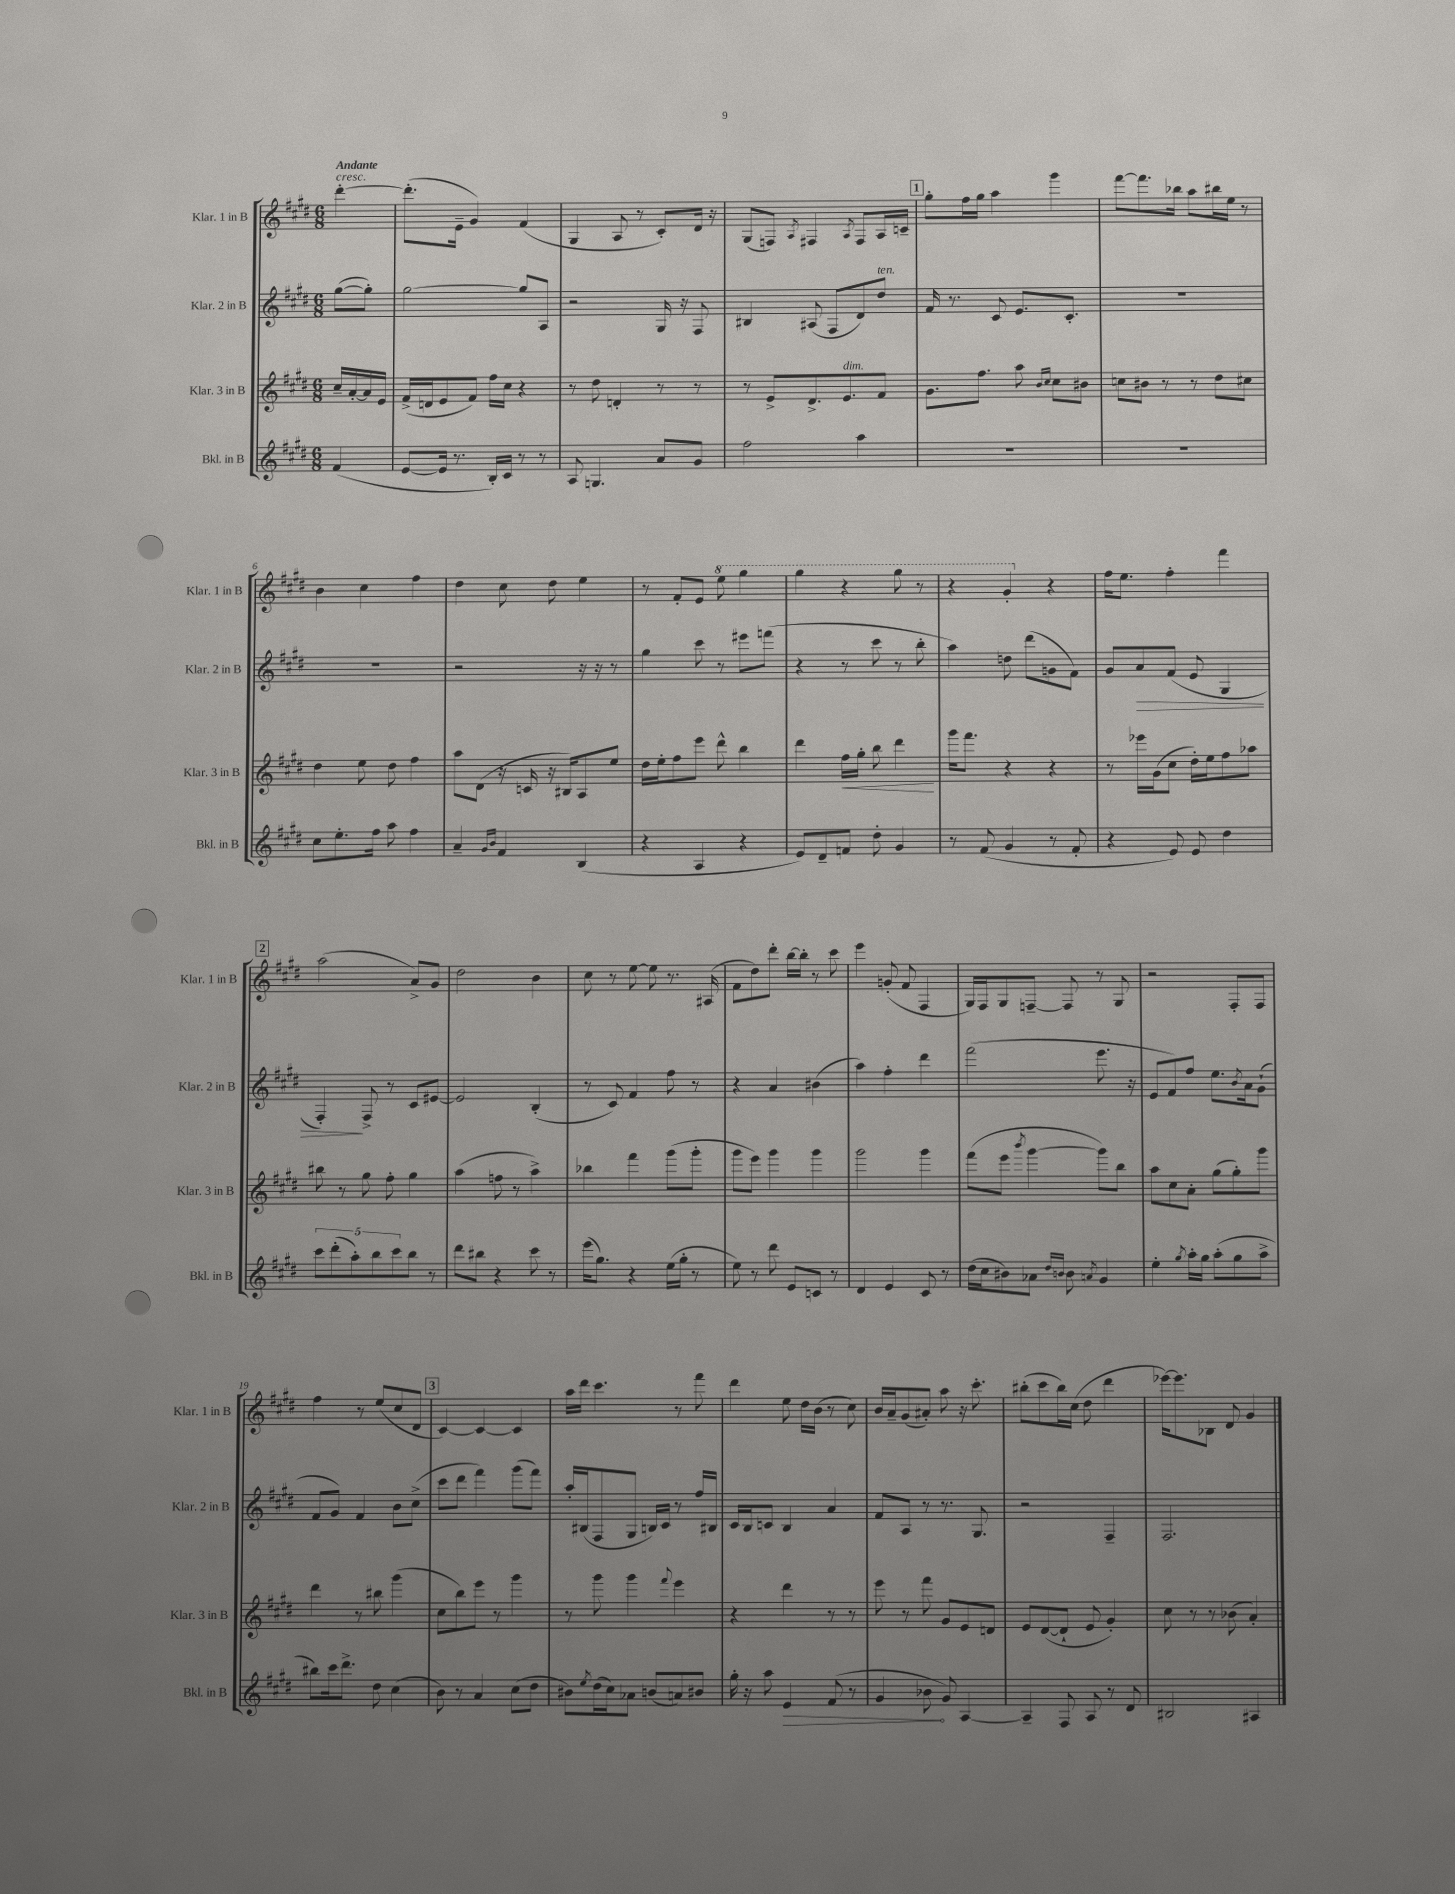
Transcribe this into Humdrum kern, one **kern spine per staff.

**kern	**kern	**kern	**kern
*staff4	*staff3	*staff2	*staff1
*clefG2	*clefG2	*clefG2	*clefG2
*k[f#c#g#d#]	*k[f#c#g#d#]	*k[f#c#g#d#]	*k[f#c#g#d#]
*M6/8	*M6/8	*M6/8	*M6/8
(4f#/	16cc#~/LL	([8gg#\L	[4ddd#'\
.	[16a'/	.	.
.	16a/]	8gg#'\]J)	.
.	16e/JJ	.	.
=	=	=	=
[8e/L	(16f#^/LL	[2gg#\	(8.ddd#'\]L
.	16d/J	.	.
16e/]Jk	8e/	.	.
8.r	.	.	16e~\Jk
.	8f#/J)	.	4g#/)
16B'/LL)	16ff#\LL	.	.
16c#/JJ	16cc#\JJ	.	.
8r	4r	8gg#/]L	(4f#/
8r	.	8A/J	.
=	=	=	=
8A/	8r	2r	4G#/
4.G/	8dd#\	.	.
.	4d'/	.	8A/
.	.	.	8r
8a/L	8r	16G#/	8c#'/L)
.	.	16r	.
8g#/J	8r	8F#/	16d#/Jk
.	.	.	16r
=	=	=	=
2ff#\	8r	4B#/	(8G#/L
.	8e^/L	.	8F/J)
.	.	.	8qA/
.	8.d#^/	(8A#/	4F#/
.	.	8F#/L	.
.	8.e/	.	.
.	.	.	8qA/
4aa\	.	8d#/)	8F#/L
.	8f#/J	8dd#/J	16A/L
.	.	.	16c~/JJ
=	=	=	=
2.r	8.g#\L	16f#/	8gg#'\L
.	.	8.r	.
.	.	.	16ff#\L
.	8.ff#\J	.	16gg#\JJ
.	.	8c#/	4aa\
.	8aa\	8.e/L	.
.	16qqb/LL	.	.
.	16qqcc#/JJ	.	.
.	8cc#\L	.	4ggg#\
.	.	8.c#'/J	.
.	8b#\J	.	.
=	=	=	=
2.r	8cc\L	2.r	[8fff#\L
.	8b#\J	.	8.fff#\]
.	8r	.	.
.	.	.	16bb-\Jk
.	8r	.	8aa\L
.	8dd#\L	.	16bb#\L
.	.	.	16ee\JJ
.	8cc#\J	.	8r
=	=	=	=
8cc#\L	4dd#\	2.r	4b\
8.ee'\	.	.	.
.	8ee\	.	4cc#\
16ff#\Jk	.	.	.
8aa\	8dd#\	.	.
4ff#\	4ff#\	.	4ff#\
=	=	=	=
4a~/	8aa\L	2r	4dd#\
.	(8d#\J	.	.
16qqg#/LL	.	.	.
16qqb/JJ	.	.	.
4f#/	16r	.	8cc#\
.	16c/	.	.
.	16r	.	8dd#\
.	16B#/LK)	.	.
(4B/	8A/	16r	4ee\
.	.	16r	.
.	8ee/J	8r	.
=	=	=	=
4r	16dd#\LL	4gg#\	8r
.	16ee'\J	.	.
.	8ff#\	.	8f#'/L
4A/	8eee\J	8ccc#\	8e/J
.	8ddd#^^\	8r	8eee\
4r	4bb\	8eee#\L	4ggg#\
.	.	(8fff\J	.
=	=	=	=
8e/L)	4ddd#\	4r	4ggg#\
8d#~/	.	.	.
8f/J	16ff#\LL	8r	4r
.	16gg#'\JJ	.	.
8dd#'\	8bb\	8ccc#\	.
4g#/	4ddd#\	8r	8ggg#\
.	.	8bb'\	8r
=	=	=	=
8r	16ggg#\LK	4aa\)	4r
.	8.fff#\J	.	.
(8f#/	.	.	.
4g#/	4r	8dd\	4gg#'/
.	.	(8ddd#\L	.
8r	4r	8g\	4r
8f#'/	.	8f#\J)	.
=	=	=	=
4r	8r	8g#/L	16ff#\LK
.	.	.	8.ee\J
.	16eee-\LL	8a/	.
.	(16g#\J	.	.
8e/)	8cc#\J	(8f#/J	4ff#'\
8e/	16dd#'\LL)	8e/	.
.	16ee\J	.	.
4dd#\	8ff#\	4G#/	4fff#\
.	8aa-\J	.	.
=	=	=	=
10ccc#\L	8bb#\	4F#'/)	(2aa\
(10ddd#'\	.	.	.
.	8r	.	.
10aa'\)	.	.	.
.	8gg#\	8F#^/	.
10bb\	.	.	.
.	8ff#'\	8r	.
10ccc#\	.	.	.
8bb\J	4gg#\	8c#/L	8a^/L)
8r	.	[8e#/J	8g#/J
=	=	=	=
8ddd#\L	(4aa\	2e#/]	2dd#\
8bb#\J	.	.	.
4r	8ff\	.	.
.	8r	.	.
8ccc#\	4aa^\)	(4B'/	4b\
8r	.	.	.
=	=	=	=
(16eee\LK	4bb-\	8r	8cc#\
8.gg#\J)	.	.	.
.	.	8c#/)	8r
4r	4fff#\	4f#/	[8ee\
.	.	.	8ee\]
(16ee\LL	(8ggg#\L	8ff#\	8.r
16gg#'\JJ	.	.	.
8r	8ggg#'\J	8r	.
.	.	.	(16A#/
=	=	=	=
8ee\)	8ggg#\L	4r	8f#\L
8r	8eee\J)	.	8dd#\)
8ddd#\	4ggg#\	4a/	8ddd#'\J
8e/L	.	.	[16bb\LL
.	.	.	16bb'\]JJ
8c/J	4ggg#\	(4b#\	8r
8r	.	.	8ccc#\
=	=	=	=
4d#/	2ggg#\	4aa\)	4eee\
4e/	.	4ff#'\	(8g'/
.	.	.	8f#/
8c#/	4ggg#\	4ddd#\	4F#/
8r	.	.	.
=	=	=	=
(16dd#\LL	(8fff#\L	(2fff#\	16G#/LL)
16cc#\J	.	.	16F#/J
8b#\)	8eee\J	.	8G#/
.	8qbbb/	.	.
8a-\J	[4ggg#\	.	[8F~/J
16qqdd#/LL	.	.	.
16qqb/JJ	.	.	.
8b\	.	.	8F/]
8qa/	.	.	.
4g#/	8ggg#\]L)	8.eee\	8r
.	8bb\J	.	8G#/
.	.	16r	.
=	=	=	=
4ee'\	8aa\L	8e/L	2r
.	8cc#\	8f#/)	.
8qgg#/	.	.	.
16aa'\LL	8a'\J	8ff#/J	.
16gg#\JJ	.	.	.
(8aa'\L	(8gg#\L	8.ee\L	.
8gg#\	8gg#'\)	.	8F#'/L
.	.	8qb/	.
.	.	16a\k	.
8aa^\J	8ggg#\J	(8g#`\J	8F#/J
=	=	=	=
8bb#\L)	4ddd#\	8f#/L	4ff#\
16ccc#\k	.	8g#/J)	.
8.ddd#^\J	.	.	.
.	8r	4f#/	8r
8dd#\	8bb#\	.	(8ee/L
(4cc#\	(4ggg#\	8b\L	8cc#/
.	.	(8cc#^\J	8d#/J
=	=	=	=
8b\)	8cc#\L	8ccc#\L	[4c#/)
8r	8bb\)	8ddd#\J	.
4a/	8eee\J	4fff#\)	4c#/_
.	8r	.	.
(8cc#\L	4ggg#\	(8ggg#\L	4c#/]
8dd#\J	.	8fff#\J)	.
=	=	=	=
8b#\L)	8r	16aa'/LL	16aa\LL
.	.	(16B#/J	16ddd#\JJ
8qee/	.	.	.
(16dd#\L	8ggg#\	8F#/	4.ccc#\
16cc#\J)	.	.	.
8a-\J	4ggg#\	8G#/J	.
(8b/L	.	16B/LL)	.
.	.	16c#/JJ	.
.	8qqfff#/	.	.
8a/)	4eee\	8r	8r
8b#/J	.	16ff#/LL	8fff#\
.	.	16B#/JJ	.
=	=	=	=
16gg#'\	4r	16c#/LL	4ddd#\
16r	.	16B/J	.
8aa\	.	8c/J	.
4e/	4ddd#\	4B/	8ee\
.	.	.	16dd#\LL
.	.	.	(16b\JJ
(8f#/	8r	4a/	8r
8r	8r	.	8cc#\)
=	=	=	=
4g#/	8eee\	8f#/L	16b/LL
.	.	.	16a~/J
.	8r	8A/J	(8g#/
8b-\	8fff#\	8r	8a#'/J)
8g#/)	8g#/L	8.r	8aa\
[4A/	8e/	.	16r
.	.	8.G#/	8.ccc#'\
.	8d/J	.	.
=	=	=	=
4A~/]	8e/L	2r	(8bb#'\L
.	([8d#/	.	8ccc#\
8F#/	8d#`/]J	.	16bb#\L)
.	.	.	(16cc#\JJ
8A/	8e/	.	8dd#\
8r	4g#'/)	4F#~/	4ddd#\
8d#/	.	.	.
=	=	=	=
2B#/	8cc#\	2.F#/	[16eee-\LK)
.	.	.	8.eee-\]
.	8r	.	.
.	8r	.	8B-\J
.	(8b-\	.	8d#/
4A#/	4a'/)	.	4g#/
==	==	==	==
*-	*-	*-	*-
